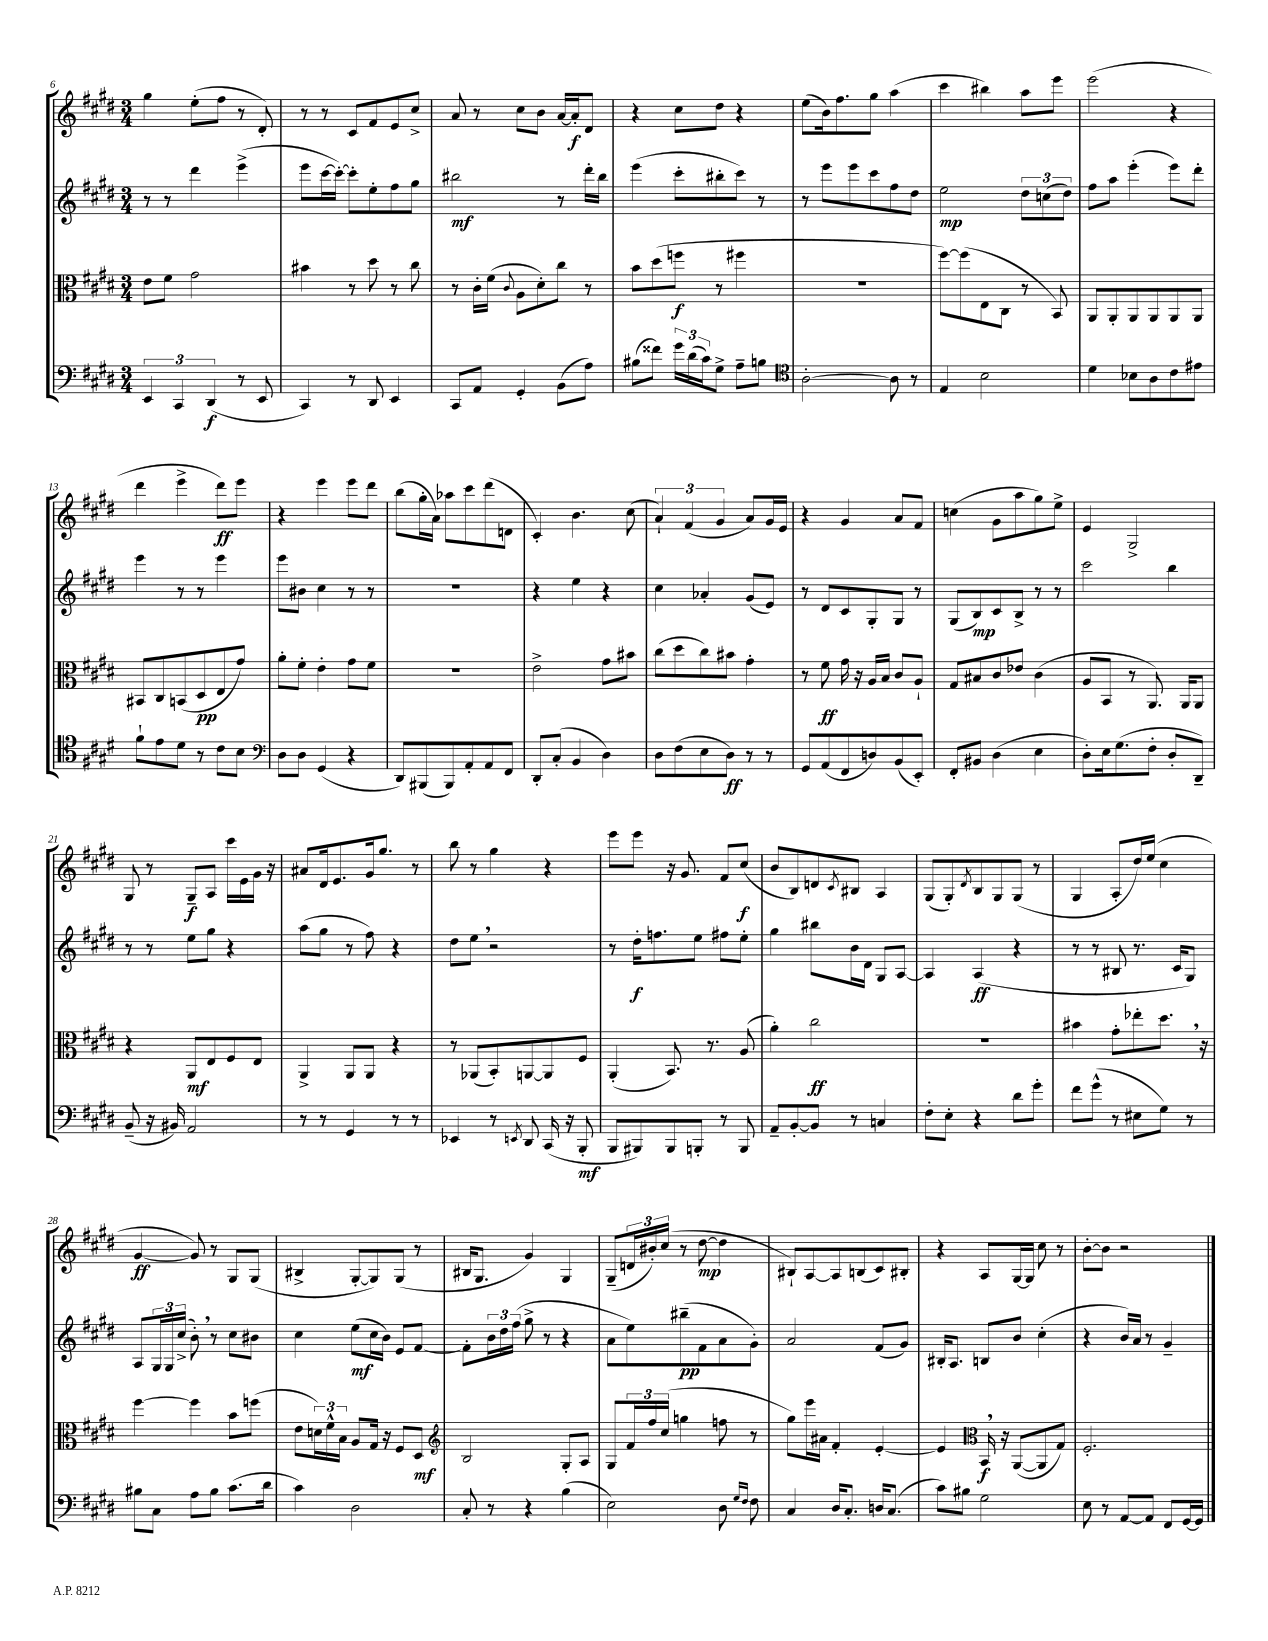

**kern	**kern	**kern	**kern
*staff4	*staff3	*staff2	*staff1
*clefF4	*clefC3	*clefG2	*clefG2
*k[f#c#g#d#]	*k[f#c#g#d#]	*k[f#c#g#d#]	*k[f#c#g#d#]
*M3/4	*M3/4	*M3/4	*M3/4
6EE	8e	8r	4gg#
.	8f#	8r	.
6CC#	.	.	.
.	2g#	4ddd#	(8ee'
(6DD#	.	.	.
.	.	.	8ff#
8r	.	(4eee^	8r
8EE	.	.	8d#')
=	=	=	=
4CC#)	4b#	8eee	8r
.	.	[16ccc#	8r
.	.	16ccc#'_)	.
8r	8r	8ccc#']	8c#
8DD#	8dd#	8ee'	8f#
4EE	8r	8ff#	8e
.	8cc#	8gg#	8cc#^
=	=	=	=
8CC#	8r	2bb#	8a
8AA	16c#'	.	8r
.	(16f#	.	.
.	8qqc#	.	.
4GG#'	8A	.	8cc#
.	8d#')	.	8b
(8BB	8cc#	8r	[16a
.	.	.	16a']
8A)	8r	16ddd#'	8d#
.	.	16bb#	.
=	=	=	=
(8B#	8b	(4eee	4r
8f##)	(8dd#	.	.
24g#	8ff	8ccc#'	8cc#
(24d#	.	.	.
24c#)	.	.	.
8G#^	8r	8bb#'	8dd#
8A~	4ff#	8ccc#)	4r
8B	.	8r	.
=	=	=	=
*clefC4	*	*	*
[2A'	2.r	8r	(8ee
.	.	8eee	16b)
.	.	.	8.ff#
.	.	8eee	.
.	.	8ccc#	8gg#
8A]	.	8ff#	(4aa
8r	.	8dd#	.
=	=	=	=
4E	[8ff#)	2ee	4ccc#
.	(8ff#]	.	.
2B	8E	.	4bb#)
.	8C#	.	.
.	8r	12dd#	8aa
.	.	(12cc	.
.	8BB)	.	8eee
.	.	12dd#)	.
=	=	=	=
4d#	8AA	8ff#	(2eee
.	8AA'	8aa	.
8B-	8AA	(4eee'	.
8A	8AA	.	.
8c#	8AA	8eee)	4r
8e#	8AA	8ddd#'	.
=	=	=	=
8f#`	8BB#	4eee	4ddd#
8e	8C#	.	.
8d#	(8BB	8r	4eee^
8r	8D#	8r	.
8c#	8E	4eee	8ddd#)
8B	8g#)	.	8eee
=	=	=	=
*clefF4	*	*	*
8D#	8a'	8eee	4r
8D#	8f#'	8b#	.
(4GG#	4e'	4cc#	4eee
4r	8g#	8r	8eee
.	8f#	8r	8ddd#
=	=	=	=
8DD#)	2.r	2.r	(8bb
(8BBB#	.	.	16gg#'
.	.	.	16a)
8BBB#)	.	.	8aa-
8AA'	.	.	8ccc#
8AA	.	.	(8ddd#
8FF#	.	.	8d
=	=	=	=
8DD#'	2e^	4r	4c#')
(8C#'	.	.	.
4BB	.	4ee	4.b
4D#)	8g#	4r	.
.	8b#	.	(8cc#
=	=	=	=
8D#	(8cc#	4cc#	6a`)
(8F#	8dd#	.	.
.	.	.	(6f#
8E	8cc#)	4a-'	.
.	.	.	6g#
8D#)	8b#	.	.
8r	4g#'	(8g#	8a)
8r	.	8e)	16g#
.	.	.	16e
=	=	=	=
8GG#	8r	8r	4r
(8AA	8f#	8d#	.
8FF#	16g#	8c#	4g#
.	16r	.	.
8D)	16A	8G#'	.
.	16B	.	.
(8BB	8c#	8G#	8a
8EE')	8A`	8r	8f#
=	=	=	=
8FF#'	8G#	(8G#	(4cc
8BB#	8B#	8B)	.
(4D#	8c#	8c#	8g#
.	8e-	8B^	8aa
4E	(4c#	8r	8gg#)
.	.	8r	8ee^
=	=	=	=
8D#')	8A	2ccc#	4e
16E	8BB	.	.
(8.G#	.	.	.
.	8r	.	2G#^
8F#'	8.AA)	.	.
8D#'	.	4bb	.
.	16AA	.	.
8DD#~)	8AA	.	.
=	=	=	=
(8BB~	4r	8r	8G#
16r	.	8r	8r
16BB#)	.	.	.
2AA	8AA	8ee	8G#~
.	8E	8gg#	8A
.	8F#	4r	16ccc#
.	.	.	16e
.	8E	.	16g#
.	.	.	16r
=	=	=	=
8r	4AA^	(8aa	8a#
8r	.	8gg#	16d#
.	.	.	8.e
4GG#	8AA	8r	.
.	8AA	8ff#)	16g#
.	.	.	8.gg#
8r	4r	4r	.
8r	.	.	8r
=	=	=	=
4EE-	8r	8dd#	8bb
.	(8AA-	8ee	8r
8r	8BB')	2r	4gg#
8qEE	.	.	.
8DD#	[8AA	.	.
(16CC#	8AA]	.	4r
16r	.	.	.
8BBB'	8F#	.	.
=	=	=	=
8BBB	(4AA'	8r	8eee
8BBB#)	.	16dd#'	8eee
.	.	8.ff	.
8BBB#	8.BB)	.	16r
.	.	.	8.g#
8BBB'	.	8ee	.
.	8.r	.	.
8r	.	8ff#	8f#
8BBB	(8A	8ee'	(8cc#
=	=	=	=
8AA~	4a')	4gg#	8b
[8BB'	.	.	8B)
8BB]	2cc#	8bb#	8d
.	.	.	8qc#
8r	.	16b	8B#
.	.	16d#	.
4C	.	8G#	4A
.	.	[8A	.
=	=	=	=
8F#'	2.r	4A]	(8G#
8E'	.	.	8G#')
.	.	.	8qd#
4r	.	(4A	8B
.	.	.	8G#
8d#	.	4r	(8G#
8g#'	.	.	8r
=	=	=	=
8f#	4b#	8r	4G#
(8g#^^	.	8r	.
8r	8g#'	8B#	8A'
8E#	8ee-'	8.r	16dd#)
.	.	.	(16ee
8G#)	8.dd#	.	4cc#
.	.	16c#	.
8r	.	8G#)	.
.	16r	.	.
=	=	=	=
8B#	[4ff#	8A	[4g#
8C#	.	24G#	.
.	.	24G#	.
.	.	(24cc#^	.
8A	4ff#]	8b')	8g#])
8B#	.	8r	8r
(8.c#	8b	8cc#	8G#
.	(8ff	8b#	(8G#
16d#	.	.	.
=	=	=	=
4c#)	8e	4cc#	4B#^
.	24d)	.	.
.	24f#^^	.	.
.	24B	.	.
2D#	8A	(8ee	[8G#'
.	16G#	16cc#	8G#])
.	16r	16b)	.
.	8F#	8e	(8G#
.	8D#	[8f#	8r
=	=	=	=
*	*clefG2	*	*
8C#'	2B	8f#']	16B#
.	.	.	8.G#
8r	.	24b	.
.	.	24dd#	.
.	.	(24ff#	.
4r	.	8gg#^	4g#)
.	.	8r	.
(4B	8G#'	4r	4G#
.	8A	.	.
=	=	=	=
2E)	8G#	8a	(8G#~
.	24f#	8ee)	24d
.	24ff#	.	24b#')
.	(24cc#	.	(24cc#
.	4gg	(8bb#~	8r
.	.	8f#	[8dd#
8D#	8ff	8a	4dd#]
16qqG#	.	.	.
16qqF#	.	.	.
8F#	8r	8g#')	.
=	=	=	=
4C#	8gg#)	2a	8B#`)
.	16eee	.	[8A
.	16a#	.	.
16D#	4f#'	.	8A]
8.C#'	.	.	.
.	.	.	(8B
16D	[4e'	(8f#	8c#)
(8.C#	.	.	.
.	.	8g#)	8B#'
=	=	=	=
8c#)	4e]	16B#'	4r
.	.	8.A	.
8B#	.	.	.
*	*clefC3	*	*
2G#	16BB	8B	8A
.	16r	.	.
.	([8AA	8b	[16G#
.	.	.	16G#]
.	8AA]	(4cc#'	8cc#
.	8G#)	.	8r
=	=	=	=
8E	2.F#'	4r	[8b'
8r	.	.	8b]
[8AA	.	16b)	2r
.	.	16a	.
8AA]	.	8r	.
8FF#	.	4g#~	.
[16GG#	.	.	.
16GG#]	.	.	.
==	==	==	==
*-	*-	*-	*-
